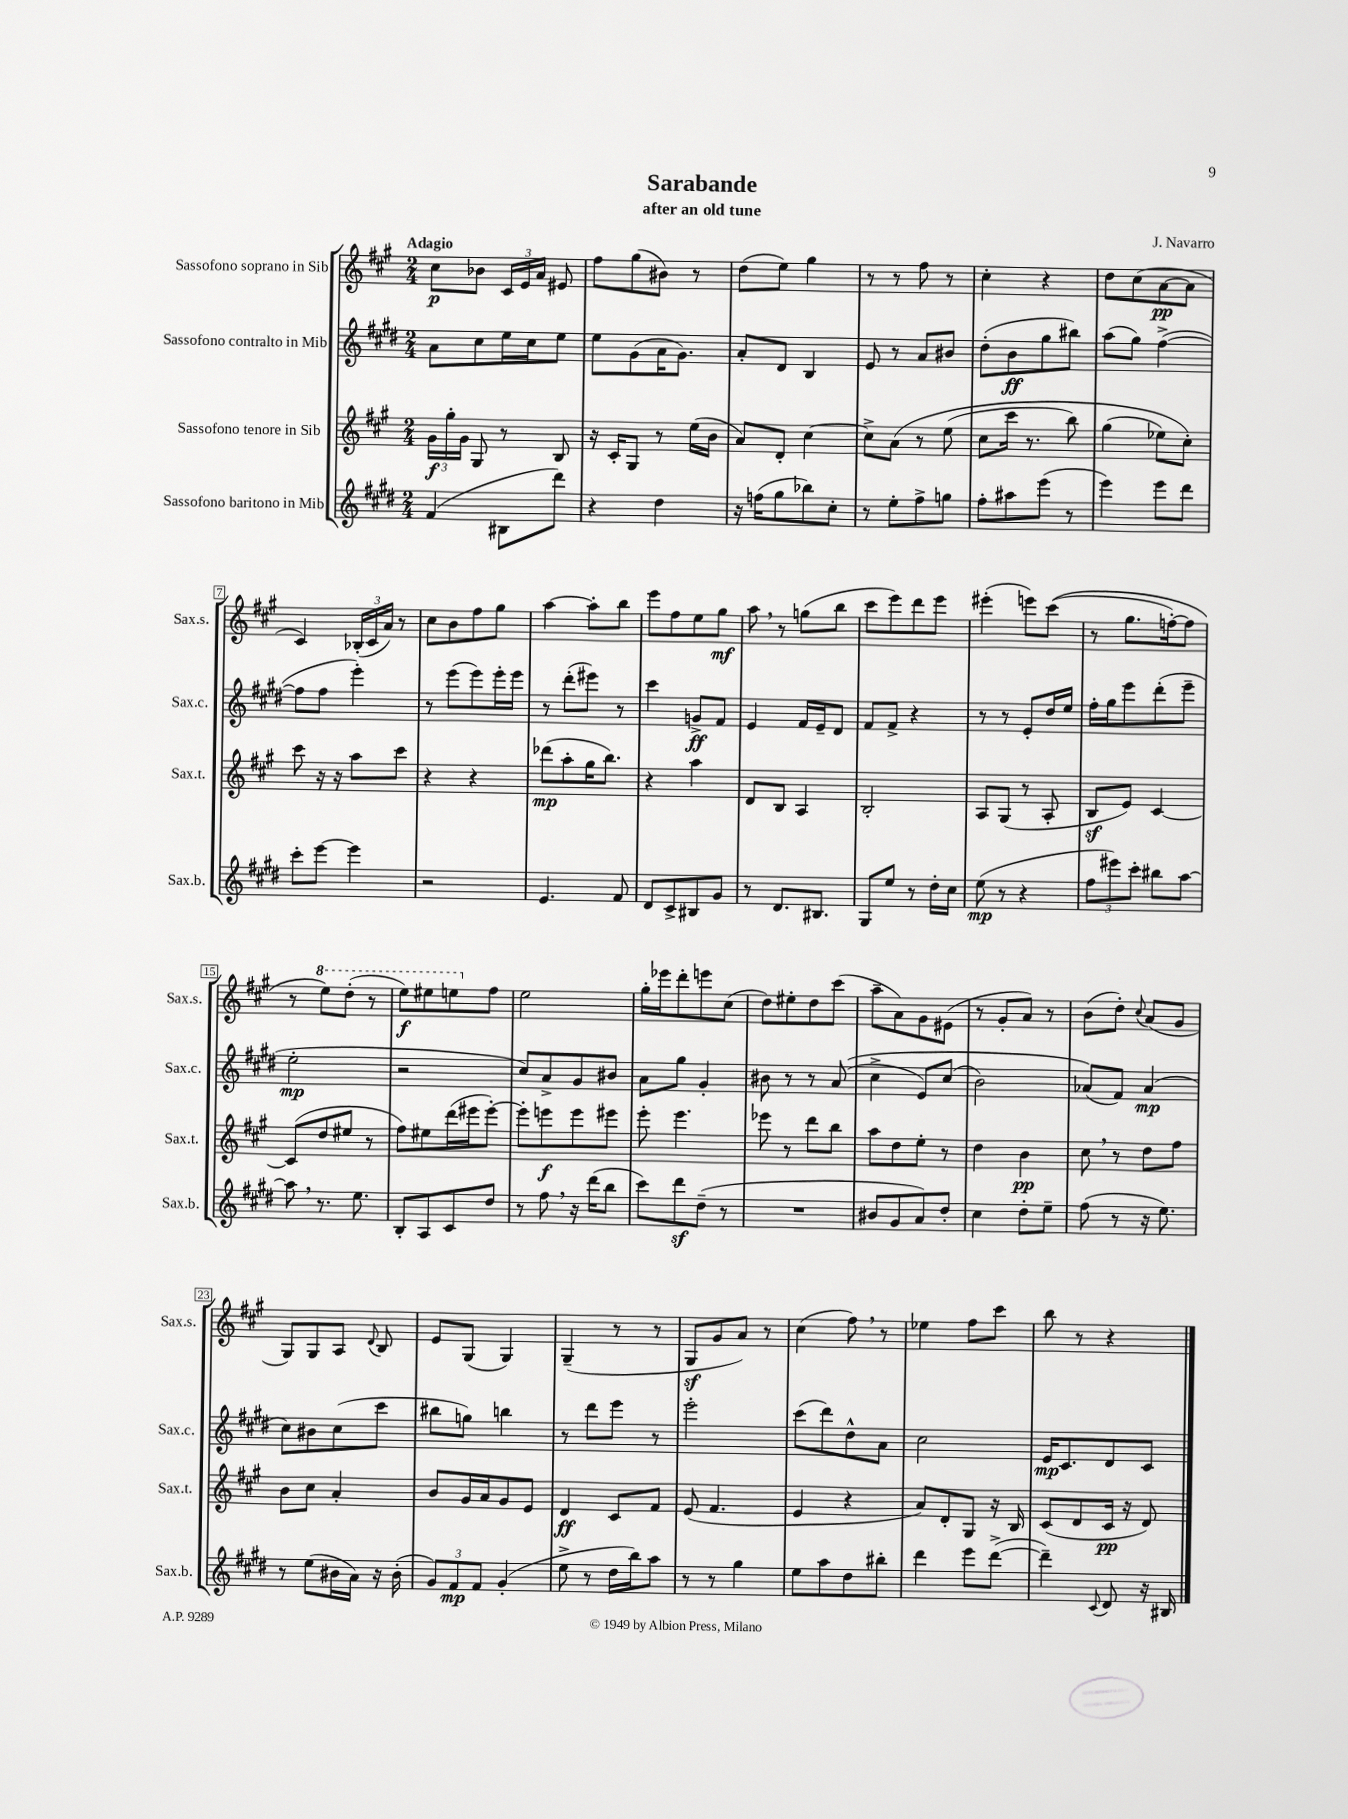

**kern	**kern	**kern	**kern
*staff4	*staff3	*staff2	*staff1
*clefG2	*clefG2	*clefG2	*clefG2
*k[f#c#g#d#]	*k[f#c#g#]	*k[f#c#g#d#]	*k[f#c#g#]
*M2/4	*M2/4	*M2/4	*M2/4
(4f#	24g#	8a	8cc#
.	24gg#'	.	.
.	24g#	.	.
.	8G#	8cc#	8b-
8B#	8r	16ee	24c#
.	.	.	24e
.	.	16cc#	.
.	.	.	24a
8ddd#)	8B	8ee	8e#
=	=	=	=
4r	16r	8ee	8ff#
.	16c#'	.	.
.	8G#	(8g#	(8gg#
4dd#	8r	16a	8b#)
.	.	8.g#)	.
.	(16ee	.	8r
.	16b	.	.
=	=	=	=
16r	8a)	8a'	(8dd
(16ff	.	.	.
8gg#	8d'	8d#	8ee)
8bb-)	[4cc#	4B	4gg#
8cc#'	.	.	.
=	=	=	=
8r	8cc#^]	8e	8r
8ee'	&(8a	8r	8r
8ff#^	8r	8a	8ff#
8gg	(8ee	8b#	8r
=	=	=	=
8ff#'	8cc#	(8dd#'	4cc#'
8aa#	16ccc#	8b	.
.	8.r	.	.
(8eee	.	8gg#	4r
8r	8bb)	8bb#)	.
=	=	=	=
4eee)	(4gg#	(8aa	8dd
.	.	8gg#)	(8cc#
8eee	8ee-)	([4ff#^	[8a
8ddd#	8cc#'&)	.	8a]
=	=	=	=
8ccc#'	8ccc#	8ff#]	4c#)
[8eee	16r	8ff#	.
.	16r	.	.
4eee]	8aa	4eee')	(24B-'
.	.	.	24c#
.	.	.	24a)
.	8ccc#	.	8r
=	=	=	=
2r	4r	8r	8cc#
.	.	(8eee	8b
.	4r	8eee)	8ff#
.	.	16eee'	8gg#
.	.	16eee	.
=	=	=	=
4.e	(8ddd-	8r	[4aa
.	8aa'	(8ddd#'	.
.	16gg#	8eee#)	8aa']
.	8.bb)	.	.
8f#	.	8r	8bb
=	=	=	=
8d#	4r	4ccc#	8eee
8c#^	.	.	8ff#
8B#	4aa	8g^	8ee
8g#	.	8f#	8gg#
=	=	=	=
8r	8d	4e	8aa
8.d#	8B	.	8r
.	4A	16f#	(8gg
8.B#	.	16e~	.
.	.	8d#	8bb
=	=	=	=
8G#	2B'	8f#	8ccc#
8ee	.	8f#^	8eee)
8r	.	4r	8ddd
16dd#'	.	.	8eee
16cc#	.	.	.
=	=	=	=
(8ee	8A	8r	(4eee#'
8r	(8G#	8r	.
4r	8r	8e'	8eee)
.	8A'	16dd#	&((8ccc#
.	.	16ee	.
=	=	=	=
12ff#	8B	16ff#'	8r
.	.	16gg#	.
12eee#)	.	.	.
.	8e)	8eee	8.gg#
12ccc#'	.	.	.
8bb#	[4c#	(8ddd#'	.
.	.	.	[16ff')
[8aa	.	8eee~	8ff]
=	=	=	=
8aa]	(8c#]	2ee'	8r
8.r	8dd	.	8eee&)
.	8ee#	.	(8ddd'
8.ee	.	.	.
.	8r	.	8r
=	=	=	=
8B'	8ff#)	2r	8eee)
8A	8ee#	.	8eee#
8c#	(16ddd	.	8eee
.	16eee#	.	.
8dd#	[8eee#')	.	8ff#
=	=	=	=
8r	8eee#']	8cc#)	2ee
8ff#	8eee	8a^	.
16r	8eee	8g#	.
(16ddd#	.	.	.
8bb	8eee#	8b#	.
=	=	=	=
8ccc#)	8eee'	8a	16gg#'
.	.	.	16eee-
8ddd#	4.eee	8gg#	8ddd'
(8dd#~	.	4g#'	8eee
8r	.	.	(8cc#
=	=	=	=
2r	8eee-	8b#	8dd)
.	8r	8r	8ee#'
.	8ddd	8r	8dd
.	8bb	&((8a	(8ccc#
=	=	=	=
8b#	8aa	4cc#^	8aa~
8g#	8dd	.	8a)
8a)	8ee'	8e)	8g#
8dd#'	8r	(8cc#	(8e#
=	=	=	=
4cc#	4dd	2b)	8r
.	.	.	8g#'
8dd#'	4b	.	8a)
8ee~	.	.	8r
=	=	=	=
(8ff#	8cc#	(8a-&)	(8b
8r	8r	8f#)	8dd')
.	.	.	8qqcc#
16r	8dd	(4a-	(8a
8.ee)	.	.	.
.	8ff#	.	8g#
=	=	=	=
8r	8b	8cc#)	8G#)
(8ee	8cc#	8b#	8G#
16b#	4a'	(8cc#	8A
16a)	.	.	.
.	.	.	8qqd
16r	.	8ccc#	8B
(16b#'	.	.	.
=	=	=	=
12g#)	8b	8bb#	8e
12f#	.	.	.
.	16g#	8gg)	(8G#
12f#	.	.	.
.	16a	.	.
(4g#'	8g#	4bb	4G#)
.	8e	.	.
=	=	=	=
8ee^	4d	8r	(4G#~
8r	.	8ddd#	.
16dd#	8c#	8eee	8r
16bb)	.	.	.
8aa	8f#	8r	8r
=	=	=	=
8r	(8e	2eee'	8G#
8r	4.f#	.	8g#
4gg#	.	.	8a)
.	.	.	8r
=	=	=	=
8ee	4e	(8ccc#	(4cc#
8aa	.	8ddd#)	.
8dd#	4r	8dd#^^	8ff#)
8bb#'	.	8a	8r
=	=	=	=
4ddd#	8a)	2cc#	4ee-
.	8d'	.	.
8eee	8G#	.	8ff#
([8ddd#^	16r	.	8ccc#
.	16B	.	.
=	=	=	=
4ddd#~])	(8c#	16e	8bb
.	.	8.c#	.
.	8d	.	8r
8qqc#	.	.	.
8d#	16c#	8d#	4r
.	16r	.	.
16r	8d)	8c#	.
16B#	.	.	.
==	==	==	==
*-	*-	*-	*-
